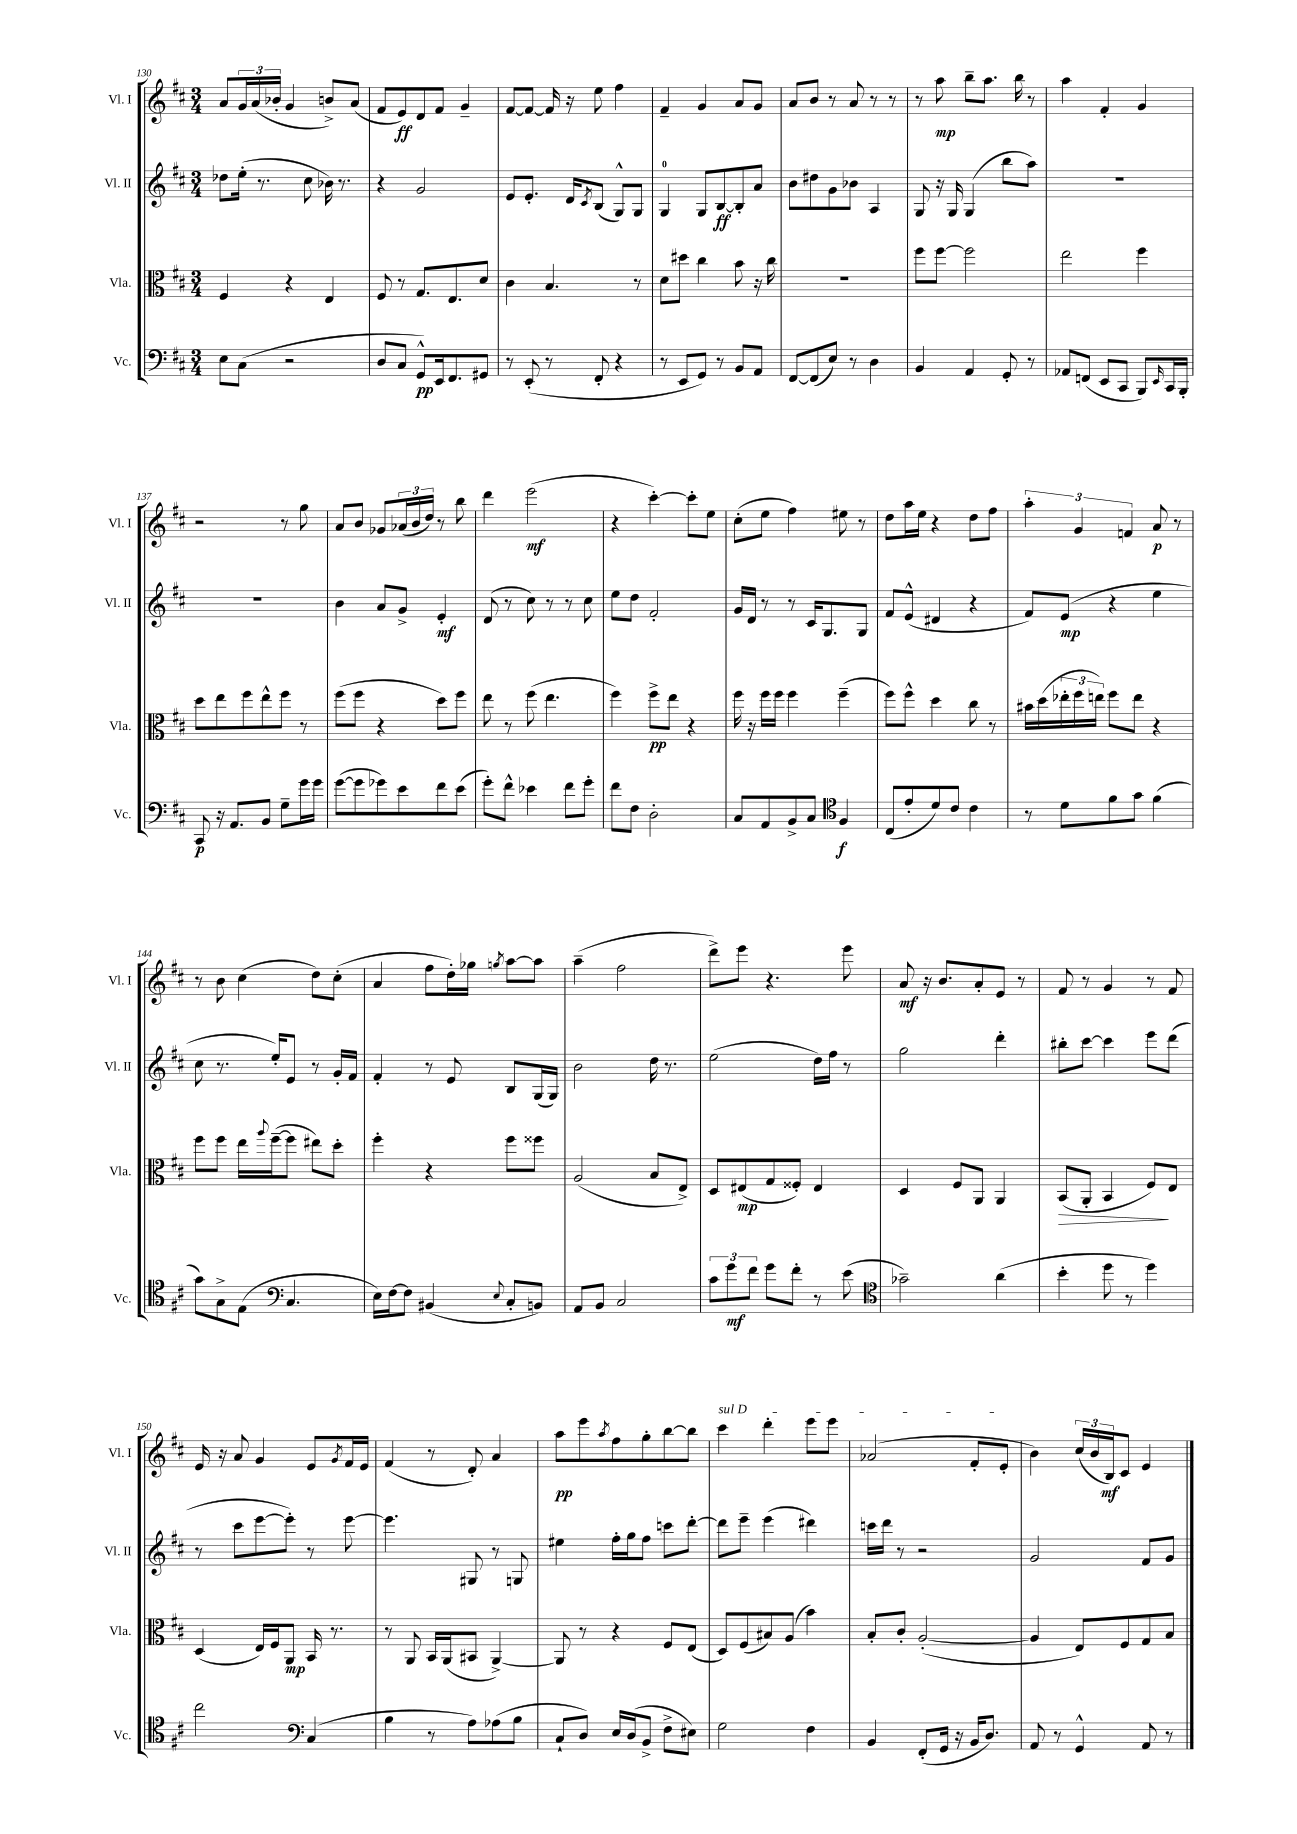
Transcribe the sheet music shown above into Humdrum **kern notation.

**kern	**kern	**kern	**kern
*staff4	*staff3	*staff2	*staff1
*clefF4	*clefC3	*clefG2	*clefG2
*k[f#c#]	*k[f#c#]	*k[f#c#]	*k[f#c#]
*M3/4	*M3/4	*M3/4	*M3/4
8E\L	4F#/	8dd-\L	8a/L
(8C#\J	.	(16ee'\Jk	24g/L
.	.	.	(24a/
.	.	8.r	.
.	.	.	24b-'/JJ
2r	4r	.	4g/
.	.	8cc#\	.
.	4E/	16b-\)	8b^/L)
.	.	8.r	.
.	.	.	(8a/J
=	=	=	=
8D/L	8F#/	4r	8f#/L
8C#/J	8r	.	8e/)
8GG^^/L)	8.G/L	2g/	8d/
16EE/k	.	.	8f#/J
8.FF#/	8.E/	.	.
.	.	.	4g~/
8GG#/J	8d/J	.	.
=	=	=	=
8r	4c#\	8e/L	[8f#/L
(8EE'/	.	8.e'/J	8f#/_J
8r	4.B/	.	16f#/]
.	.	16d/LK	16r
.	.	8qc#/	.
8FF#'/	.	(8B/J	8ee\
4r	.	8G^^/L)	4ff#\
.	8r	8G/J	.
=	=	=	=
8r	8d\L	4G/	4f#~/
8EE/L	8dd#\J	.	.
8GG/J)	4cc#\	8G/L	4g/
8r	.	[8B/	.
8BB/L	8b\	8B'/]	8a/L
8AA/J	16r	8a/J	8g/J
.	16cc#\	.	.
=	=	=	=
[8FF#/L	2.r	8b\L	8a/L
(8FF#/]	.	8dd#\	8b/J
8E/J)	.	8g\	8r
8r	.	8b-\J	8a/
4D\	.	4A/	8r
.	.	.	8r
=	=	=	=
4BB/	8ff#\L	8G/	8r
.	[8ff#\J	16r	8aa\
.	.	16G/	.
4AA/	2ff#\]	(4G/	8bb~\L
.	.	.	8.aa\J
8GG'/	.	8bb\L	.
.	.	.	16bb\
8r	.	8aa\J)	8r
=	=	=	=
8AA-/L	2ee\	2.r	4aa\
(8FF/J	.	.	.
8EE/L	.	.	4f#'/
8CC#/J	.	.	.
8BBB/L)	4ff#\	.	4g/
16qqEE/	.	.	.
16CC#/L	.	.	.
16BBB'/JJ	.	.	.
=	=	=	=
8CC#/	8dd\L	2.r	2r
16r	8ee\	.	.
8.AA/L	.	.	.
.	8ff#\	.	.
8BB/J	8ee^^\	.	.
8G~\L	8ff#\J	.	8r
16g\L	8r	.	8gg\
16g\JJ	.	.	.
=	=	=	=
([8g\L	(8ff#\L	4b\	8a/L
8g\]	8ff#\J	.	8b/J
8g-\)	4r	8a/L	8g-/L
8e\	.	8g^/J	(24a-/L
.	.	.	24b/
.	.	.	24dd/JJ)
8f#\	8dd\L)	4e'/	8r
(8e\J	8ff#\J	.	8bb\
=	=	=	=
8g'\L)	8ee\	(8d/	4ddd\
8f#^^\J	8r	8r	.
4e-\	(8ff#\	8cc#\)	(2eee\
.	4.ee\	8r	.
8f#\L	.	8r	.
8g'\J	.	8cc#\	.
=	=	=	=
8f#\L	4ff#\)	8ee\L	4r
8F#\J	.	8dd\J	.
2D'\	8ff#^\L	2f#'/	[4ccc#'\)
.	8ee\J	.	.
.	4r	.	8ccc#'\]L
.	.	.	8ee\J
=	=	=	=
8C#/L	16ff#\	16g/LL	(8cc#'\L
.	16r	16d/JJ	.
8AA/	16ff#\LL	8r	8ee\J
.	16ff#\JJ	.	.
8BB^/	4ff#\	8r	4ff#\)
8C#/J	.	16c#/LK	.
.	.	8.G/	.
*clefC4	*	*	*
4F#/	(4ff#~\	.	8ee#\
.	.	8G/J	8r
=	=	=	=
(8C#/L	8ff#\L)	8f#/L	8dd\L
8e'/	8ff#^^\J	(8e^^/J	16aa\L
.	.	.	16ee\JJ
8d/)	4dd\	4d#/	4r
8c#/J	.	.	.
4c#\	8cc#\	4r	8dd\L
.	8r	.	8ff#\J
=	=	=	=
8r	16b#\LL	8f#/L)	6aa'\
.	(16dd\	.	.
8d\L	24ee-'\	(8e/J	.
.	24ff#\	.	6g/
.	24ee\JJ)	.	.
8f#\	8ff#\L	4r	.
.	.	.	6f/
8g\J	8ee\J	.	.
(4f#\	4r	4ee\	8a/
.	.	.	8r
=	=	=	=
8g\L)	8ff#\L	8cc#\	8r
8G^\	8ff#\J	8.r	8b\
(8E\J	16ee\LL	.	(4cc#\
.	8qqaa/	.	.
.	([16ff#~\J	16ee'/LK)	.
*clefF4	*	*	*
4.C#/	8ff#\]J	8e/J	.
.	8ee#\L)	8r	8dd\L)
.	8dd'\J	16g'/LL	(8cc#'\J
.	.	16f#/JJ	.
=	=	=	=
16E\LL)	4ff#'\	4f#'/	4a/
[16F#\J	.	.	.
8F#\]J	.	.	.
(4BB#/	4r	8r	8ff#\L
.	.	8e/	16dd'\L)
.	.	.	16gg-\JJ
8qqE/	.	.	8qgg/
8C#'/L	8ff#\L	8B/L	[8aa\L
8BB/J)	8ff##\J	(16G/L	8aa\]J
.	.	16G/JJ)	.
=	=	=	=
8AA/L	(2A/	2b\	(4aa~\
8BB/J	.	.	.
2C#/	.	.	2ff#\
.	8B/L	16dd\	.
.	.	8.r	.
.	8E^/J)	.	.
=	=	=	=
12c#\L	8D/L	(2ee\	8ddd^\L)
12g\	.	.	.
.	(8E#/	.	8eee\J
12f#\J	.	.	.
8g\L	8G/	.	4.r
8f#'\J	8F##'/J)	.	.
8r	4E#/	16dd\LL)	.
.	.	16ff#\JJ	.
(8e\	.	8r	8eee\
=	=	=	=
*clefC4	*	*	*
2g-~\)	4D/	2gg\	8a/
.	.	.	16r
.	.	.	8.b/L
.	8F#/L	.	.
.	8AA/J	.	8a'/
(4a\	4AA/	4ddd'\	8e/J
.	.	.	8r
=	=	=	=
4b'\	(8BB/L	8bb#'\L	8f#/
.	8AA'/J	[8ccc#\J	8r
8dd\	4BB/	4ccc#\]	4g/
8r	.	.	.
4dd\)	8F#/L)	8eee\L	8r
.	8E/J	(8ddd\J	8f#/
=	=	=	=
2cc#\	(4D/	8r	16e/
.	.	.	16r
.	.	8ccc#\L	8a/
.	16E/LL)	[8eee\	4g/
.	16F#/J	.	.
.	8AA/J	8eee'\]J)	.
*clefF4	*	*	*
(4C#/	16BB/	8r	8e/L
.	8.r	.	.
.	.	.	8qg/
.	.	[8eee\	16f#/L
.	.	.	16e/JJ
=	=	=	=
4B\	8r	4.eee\]	(4f#/
.	8AA/	.	.
8r	16BB/LL	.	8r
.	(16AA/J	.	.
8A\L)	8BB#/J	8G#/	8d'/)
(8A-\	[4AA^/)	8r	4a/
8B\J	.	8G/	.
=	=	=	=
8C#`/L	8AA/]	4ee#\	8aa\L
8D/J)	8r	.	8eee\
.	.	.	8qaa/
16E/LL	4r	16ff#'\LL	8ff#\
(16D/J	.	16gg\J	.
8BB^/J	.	8ff#\J	8gg'\
8F#^\L	8F#/L	8ccc\L	[8bb\
8E#\J)	(8E/J	[8ddd'\J	8bb\]J
=	=	=	=
2G\	8D/L)	8ddd\]L	4ccc#\
.	(8F#/	8eee~\J	.
.	8B#/)	(4eee\	4ddd'\
.	(8A/J	.	.
4F#\	4b\)	4ddd#\)	8eee\L
.	.	.	8eee\J
=	=	=	=
4BB/	8B'/L	16ccc\LL	(2a-/
.	.	16ddd\JJ	.
.	8c#'/J	8r	.
(8FF#'/L	([2A'/	2r	.
16GG/Jk	.	.	.
16r	.	.	.
16BB/LK	.	.	8f#'/L
8.D/J)	.	.	.
.	.	.	8e'/J
=	=	=	=
8AA/	4A/]	2g/	4b\)
8r	.	.	.
4GG^^/	8E/L)	.	(24cc#/LL
.	.	.	24b/
.	.	.	24B/J)
.	8F#/	.	8c#/J
8AA/	8G/	8f#/L	4e/
8r	8B/J	8g/J	.
==	==	==	==
*-	*-	*-	*-
